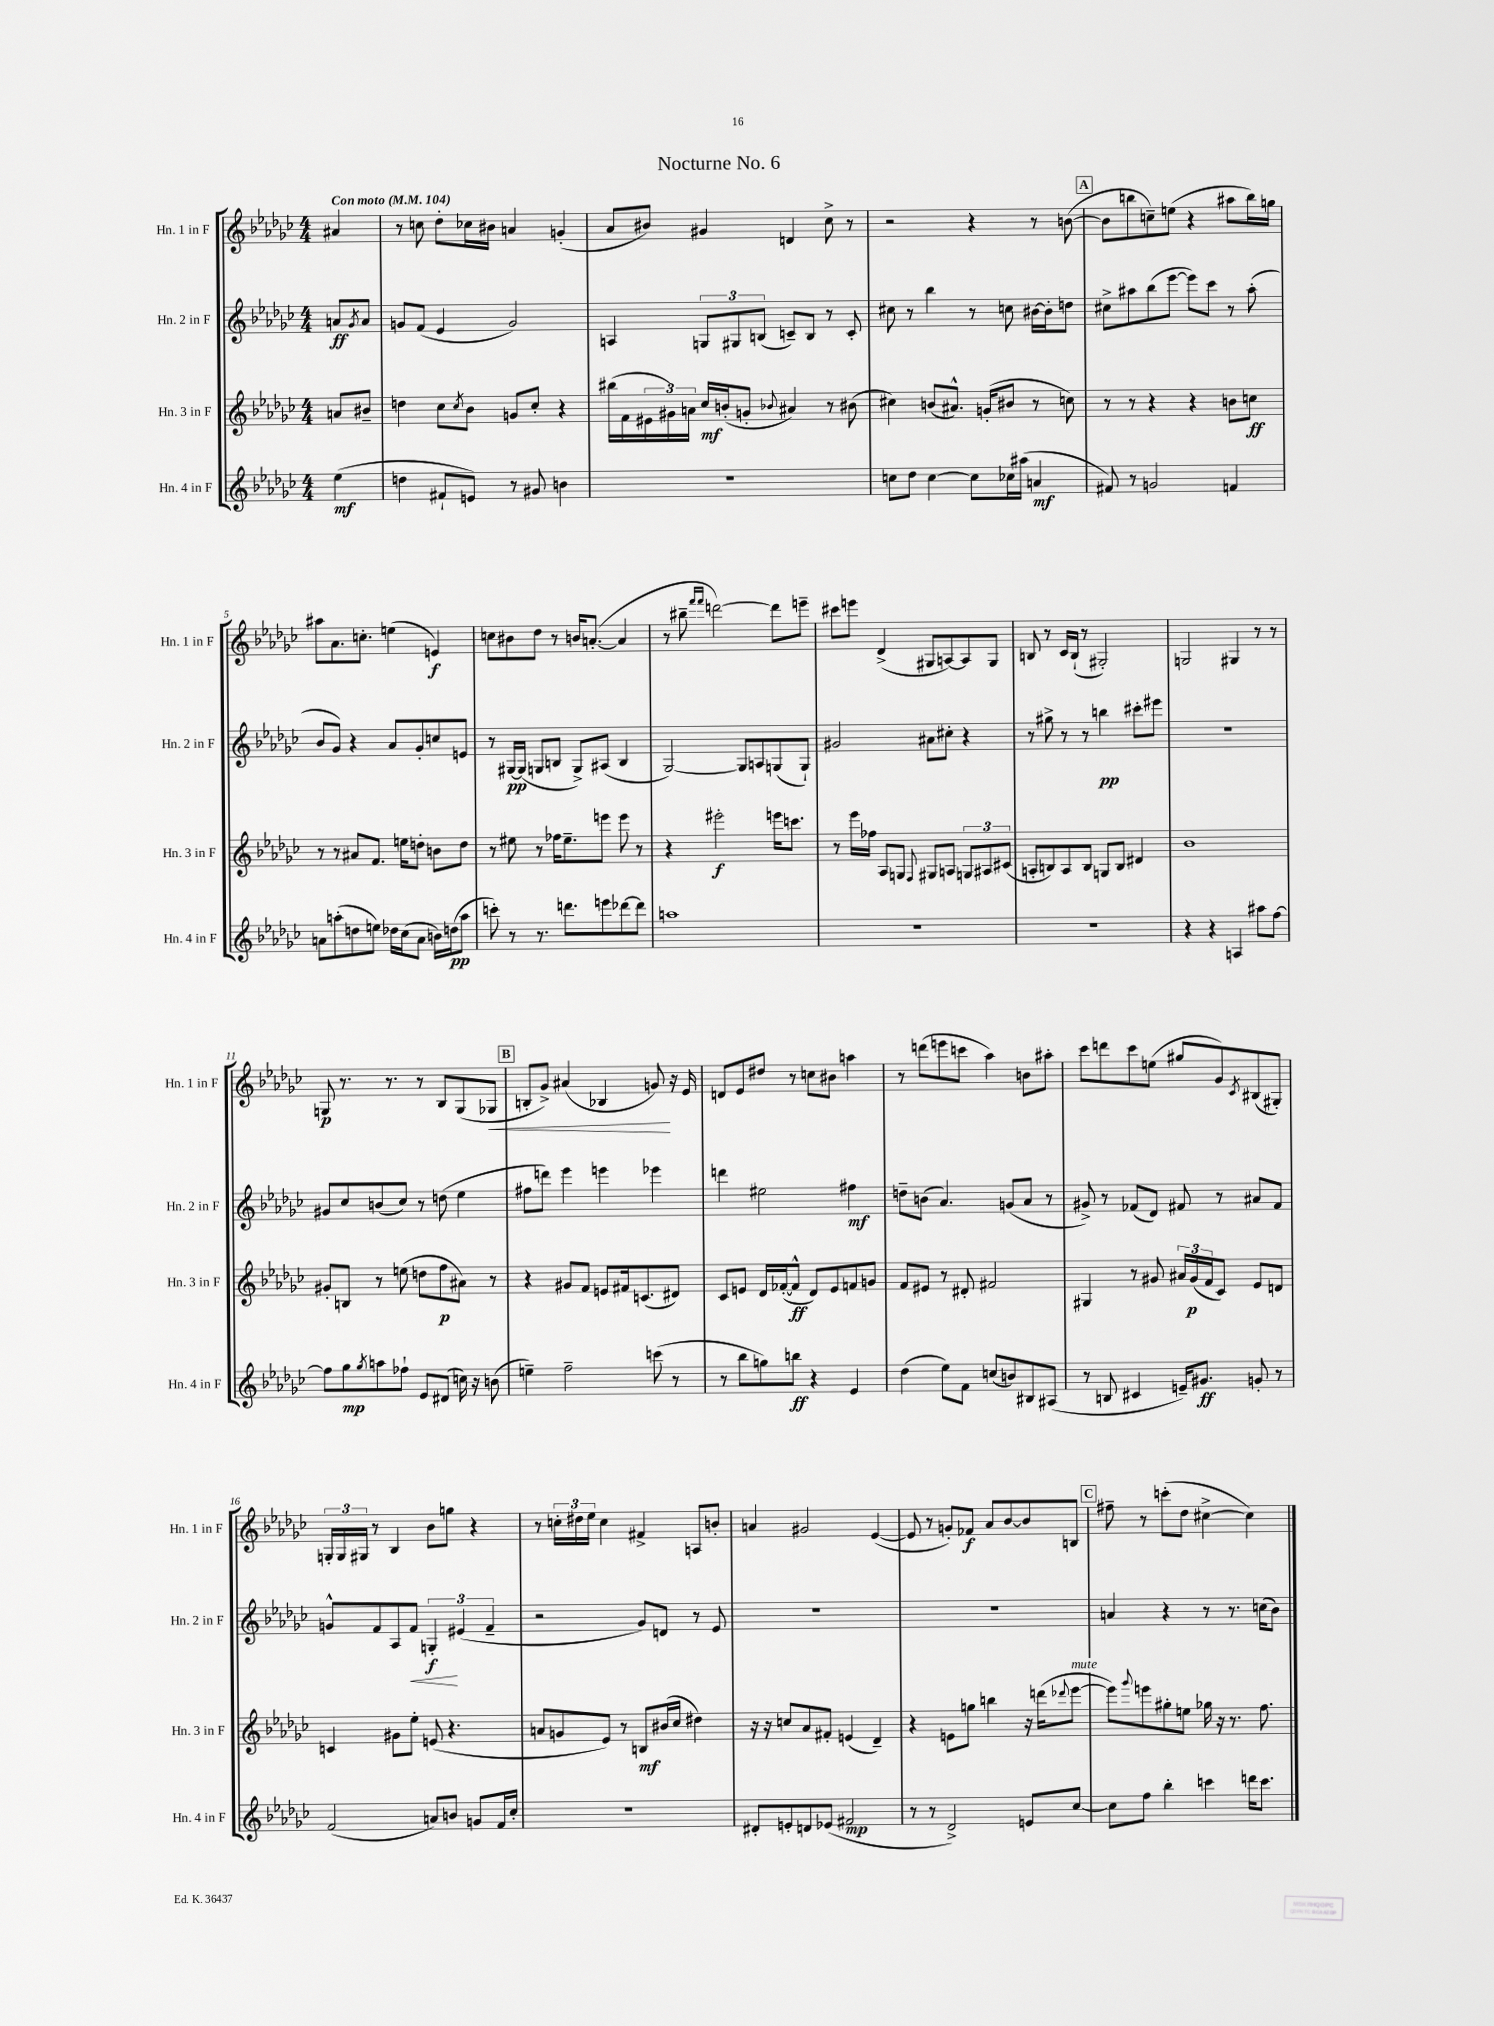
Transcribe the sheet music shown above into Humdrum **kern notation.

**kern	**kern	**kern	**kern
*staff4	*staff3	*staff2	*staff1
*clefG2	*clefG2	*clefG2	*clefG2
*k[b-e-a-d-g-c-]	*k[b-e-a-d-g-c-]	*k[b-e-a-d-g-c-]	*k[b-e-a-d-g-c-]
*M4/4	*M4/4	*M4/4	*M4/4
*MM104	*MM104	*MM104	*MM104
(4ee-\	8a/L	8a/L	4a#/
.	.	8qg-/	.
.	8b#~/J	8a/J	.
=	=	=	=
4dd\	4dd\	8g/L	8r
.	.	(8f/J	8cc\
8f#`/L	8cc-\L	4e-/	8dd-'\L
.	8qcc-/	.	.
8e/J)	8b-\J	.	16cc-\L
.	.	.	16b#\JJ
8r	8g/L	2g/)	4a/
8g#/	8cc-'/J	.	.
4b\	4r	.	(4g'/
=	=	=	=
1r	(16bb#\LL	4A/	8a-/L
.	16f\	.	.
.	24e#\	.	8b#/J)
.	24g#\)	.	.
.	24a\JJ	.	.
.	16cc-/LL	12G/L	4g#/
.	(16b'/J	.	.
.	.	12G#/	.
.	8g'/J	.	.
.	.	(12B/J	.
.	8qqb-/	.	.
.	4a#/)	8c~/L)	4d/
.	.	8B/J	.
.	8r	8r	8cc-^\
.	(8b#\	8c'/	8r
=	=	=	=
8cc\L	4cc#\)	8cc#\	2r
8dd-\J	.	8r	.
[4cc\	(8b/L	4bb-\	.
.	8.a#^^/J)	.	.
8cc\]L	.	8r	4r
.	(16g'/LK	.	.
16cc-\L	8b#/J	8cc\	.
(16aa#\JJ	.	.	.
4a/	8r	[16b#\LL	8r
.	.	16b#'\]J	.
.	8cc\)	8dd\J	([8b\
=	=	=	=
8f#/)	8r	8cc#^\L	8b\]L
8r	8r	8aa#\	8bb\
2g/	4r	(8bb-\	8cc~\)
.	.	[8eee-\J	(8ee\J
.	4r	8eee-\]L)	4r
.	.	8ccc-\J	.
4f/	8b\L	8r	8aa#\L
.	8cc\J	(8aa#'\	16bb\L)
.	.	.	16gg\JJ
=	=	=	=
8a\L	8r	8b-/L	8aa#\L
(8aa'\	8r	8g-/J)	8.a-\
8dd\	8a#/L	4r	.
.	.	.	8.cc'\J
8ee\J)	8.f/J	.	.
16dd-\LL	.	8a-/L	(4ee\
(16cc-\J	16ee\LK	.	.
8a\J	8dd'\J	8g-'/	.
16b\LL)	8b\L	8cc/	4e/)
(16dd\J	.	.	.
8aa\J	8dd\J	8e/J	.
=	=	=	=
8ccc'\)	8r	8r	8cc\L
8r	8ee#\	[16G#/LL	8b#\
.	.	(16G#/]JJ	.
8.r	8r	8G/L	8dd-\J
.	16ff-\LK	8B/J	8r
8.ddd\L	8.ee#~\	.	.
.	.	8G^/L)	16b/LK
.	.	.	([8.a'/J
8eee\	8eee\J	(8A#/J	.
[8ddd-\	8eee\	4B/	4a/]
8ddd-\]J	8r	.	.
=	=	=	=
1aa	4r	[2G-/)	8r
.	.	.	8bb#~\
.	.	.	16qqfff/LL
.	.	.	16qqfff/JJ
.	2eee#'\	.	[2ddd\)
.	.	8G-/]L	.
.	.	8A/	.
.	16eee\LK	(8G/	8ddd\]L
.	8.ccc\J	.	.
.	.	8G`/J)	8eee~\J
=	=	=	=
1r	8r	2g#/	8ccc#\L
.	16eee-\LL	.	8eee\J
.	16ff-\JJ	.	.
.	8A-/L	.	(4d-^/
.	8G/J	.	.
.	8qqF/	.	.
.	8G#/L	8a#\L	8G#/L
.	8A/J	8cc#'\J	[8A/)
.	12G/L	4r	8A/]
.	12A#/	.	.
.	.	.	8G#/J
.	(12c#/J	.	.
=	=	=	=
1r	8A'/L	8r	8B/
.	8B/)	8gg#^\	8r
.	8A/	8r	16c-/LL
.	.	.	(16B`/JJ
.	8B/J	8r	8r
.	8G/L	4bb\	2G#'/)
.	8B/J	.	.
.	4d#/	8ccc#'\L	.
.	.	8eee#\J	.
=	=	=	=
4r	1b-	1r	2G/
4r	.	.	.
4A/	.	.	4G#/
8aa#\L	.	.	8r
[8ff\J	.	.	8r
=	=	=	=
8ff\]L	8g#'/L	8g#/L	8G/
8gg-\	8B/J	8cc-/	8.r
8qgg-/	.	.	.
8aa\	8r	(8b/	.
.	.	.	8.r
8ff-`\J	(8ee\	8cc-/J)	.
8e-/L	8dd\L	8r	8r
(8d#/J	8ff\	(8dd\	8B-/L
16cc\)	8a#\J)	4ee-\	(8G/
16r	.	.	.
(8b\	8r	.	8G-/J
=	=	=	=
4ee~\)	4r	8ff#\L	8B'/L
.	.	8ddd\J)	8g-^/J)
2ff~\	8g#/L	4eee-\	(4a#/
.	8f/J	.	.
.	8e/L	4eee\	4B-/
.	16f#/k	.	.
.	(8.c/	.	.
(8ccc\	.	4eee-\	8g/)
8r	8d#/J)	.	16r
.	.	.	16e-/
=	=	=	=
8r	8c-/L	4ddd\	8d/L
8bb-\L	8e/J	.	8e-/
8gg\)	16d-/LL	2ee#\	8dd#/J
.	([16f-'/J	.	.
8bb\J	8f-^^/]J	.	8r
4r	8d-/L)	.	8cc\L
.	8e/	.	8b#\J
4e-/	8f/	4ff#\	4aa\
.	8g/J	.	.
=	=	=	=
(4dd-\	8f/L	8dd~\L	8r
.	8e#/J	(8b\J	(8ddd\L
8ee-\L)	8r	4.a-/)	8eee\
8f\J	8d#'/	.	8ccc\J
(8cc/L	2f#/	.	4aa-\)
8b/)	.	(8g/L	.
8B#/	.	8a-/J	8b\L
(8A#/J	.	8r	8aa#'\J
=	=	=	=
8r	4G#/	8g#^/)	8ccc-\L
8B/	.	8r	8ddd\
4c#/	8r	(8f-/L	8ccc-\
.	8g#/	8d-/J)	(8ee\J
16e~/LK)	24a#/LL	8f#/	8gg#/L
.	(24g#/	.	.
8.g#/J	.	.	.
.	24f/J	.	.
.	8c-/J)	8r	8g-/)
.	.	.	8qc-/
8g'/	8e-/L	8a#/L	(8B#/
8r	8d/J	8f#/J	8G#'/J)
=	=	=	=
(2f/	4c/	8g^^/L	24G'/LL
.	.	.	24G/
.	.	.	24G#/JJ
.	.	8f/	8r
.	8g#\L	8A-/	4B-/
.	8ee-'\J	8f/J	.
8a/L)	(8e/	6G'/	8b-\L
8b/J	4.r	.	8gg\J
.	.	(6e#/	.
8g/L	.	.	4r
.	.	6f~/	.
16f/L	.	.	.
16cc-'/JJ	.	.	.
=	=	=	=
1r	8a/L	2r	8r
.	8g/	.	24cc'\LL
.	.	.	24dd#\
.	.	.	24ee-\JJ
.	8e-/J)	.	4cc\
.	8r	.	.
.	8B/L	8g-/L)	4f#^/
.	(16b#/L	8d/J	.
.	16cc-/JJ	.	.
.	4dd#\)	8r	8A/L
.	.	8e-/	8b'/J
=	=	=	=
8d#'/L	16r	1r	4a/
.	16r	.	.
8e'/	8cc/L	.	.
8d/	8a-/	.	2g#/
(8e-/J	8f#'/J	.	.
2f#/	(4e/	.	.
.	4d-~/)	.	([4e-/
=	=	=	=
8r	4r	1r	8e-/]
8r	.	.	8r
2d-^/)	8e\L	.	8g'/L)
.	8gg\J	.	8f-/J
.	4bb\	.	8a-/L
.	.	.	[8b-/
8e/L	16r	.	8b-/]
.	(16ddd\LK	.	.
.	8qqddd-/	.	.
[8cc-/J	[8eee-\J	.	8B/J
=	=	=	=
8cc-\]L	8eee-\]L)	4a/	8ff#~\
.	8qqggg-/	.	.
8ff\J	8eee\	.	8r
4bb-'\	8gg#'\	4r	(8ccc'\L
.	8ee\J	.	8dd-\J
4ccc\	16gg-\	8r	[4cc#^\
.	16r	.	.
.	8.r	8.r	.
16ddd\LK	.	.	4cc#\])
8.ccc\J	8.ff\	(16cc\LK	.
.	.	8b-\J)	.
==	==	==	==
*-	*-	*-	*-
